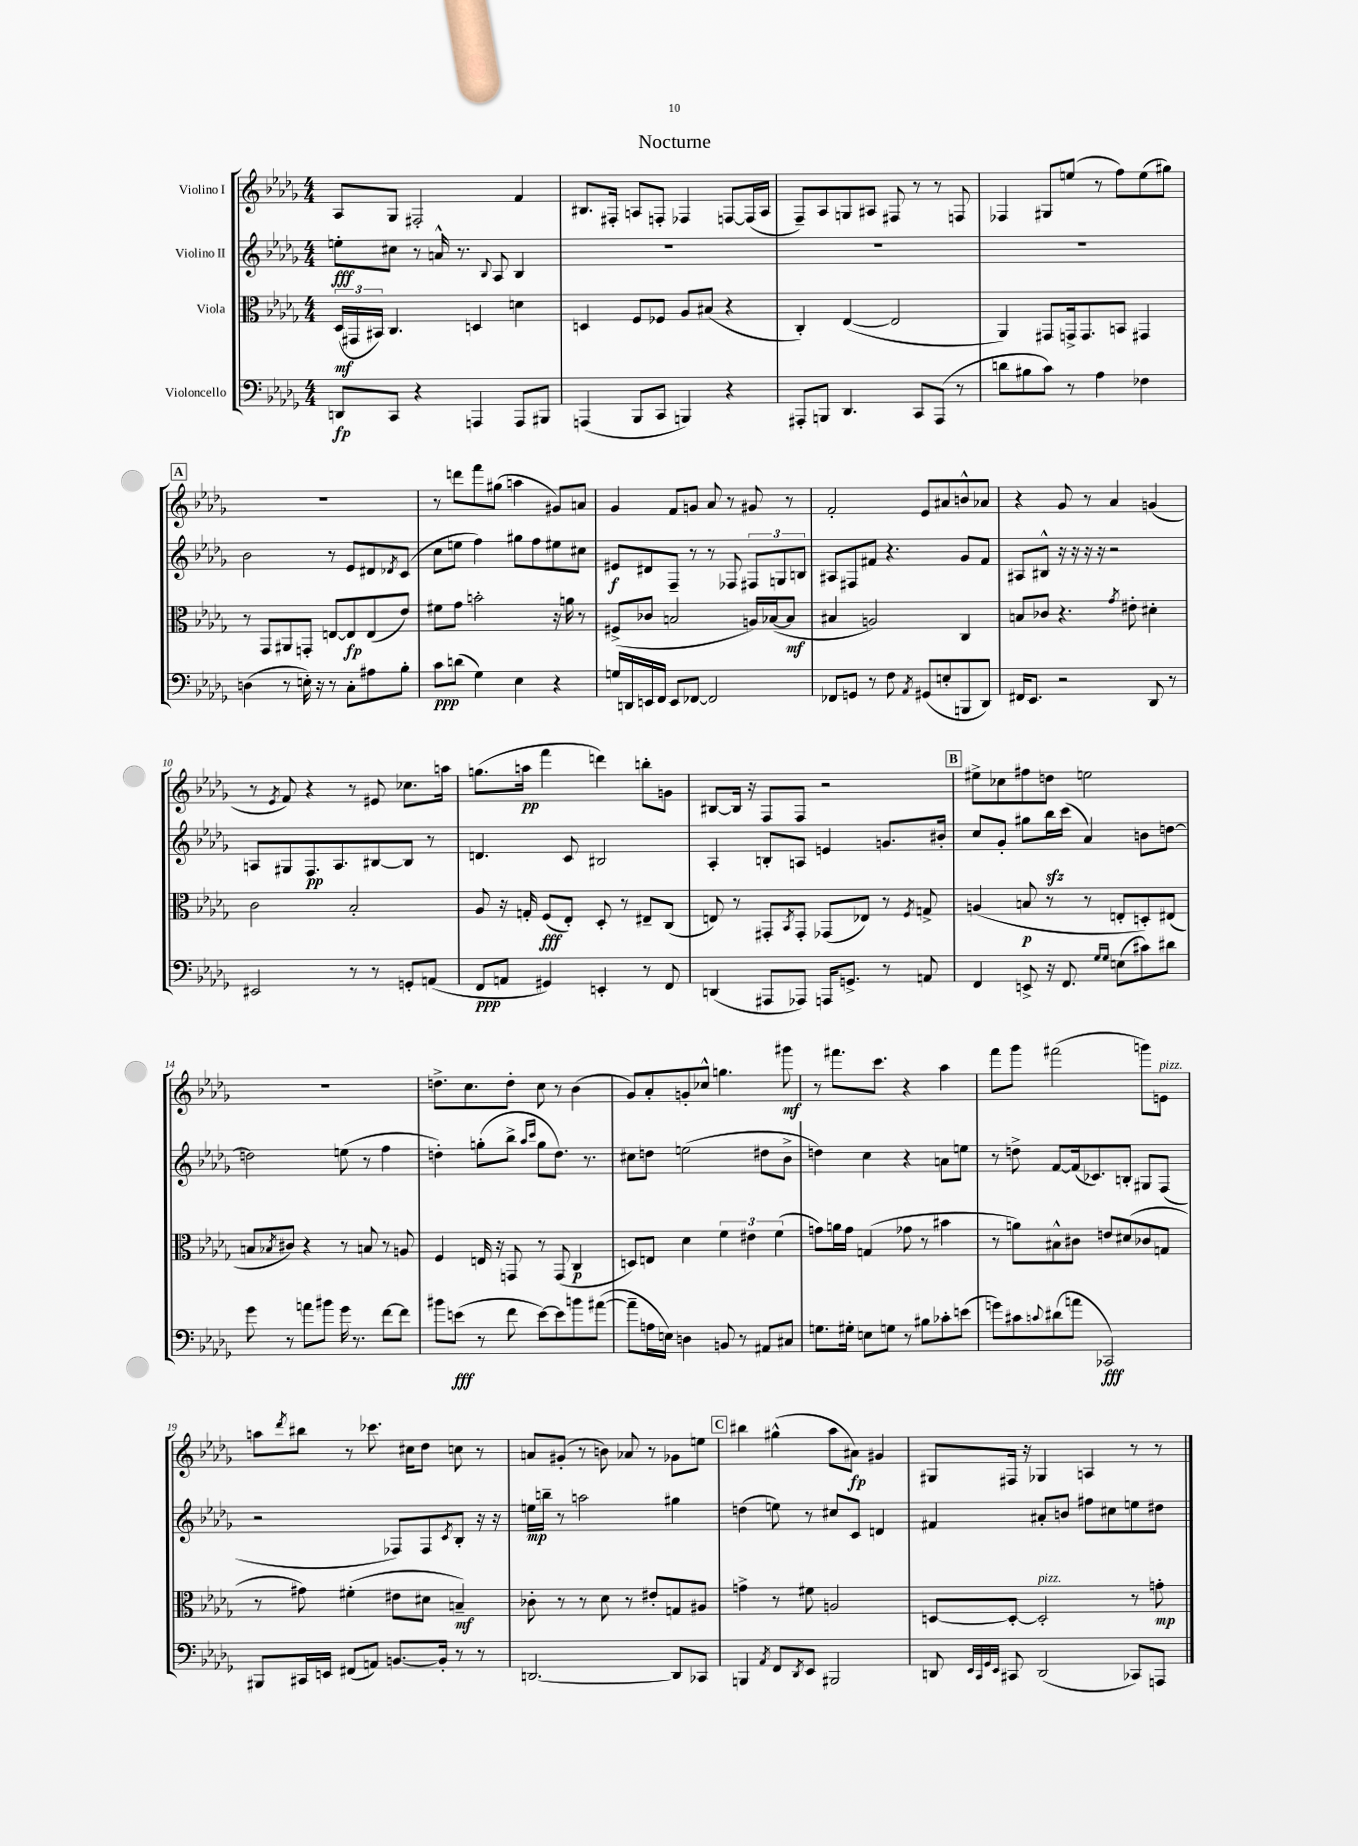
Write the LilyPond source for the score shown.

\header { title = "Nocturne" }
<<
\new StaffGroup <<
\new Staff = "s0" \with { instrumentName = "Violino I" } {
    \clef treble \key des \major \numericTimeSignature \time 4/4
    aes8 ges8 fis2-. f'4 |
    bis8. fis16-. a8 f8-. fes4 f8~ f16( a16 |
    f8--) aes8 g8 ais8 fis8 r8 r8 f8 |
    fes4 gis8 e''8( r8 f''8) e''8( gis''8) |
    \mark \markup { \box "A" } R1 |
    r8 d'''8 f'''8 gis''8( a''4 gis'8) a'8 |
    ges'4 f'8 g'8 aes'8 r8 gis'8 r8 |
    f'2-. ees'8 ais'8 b'8-^ aes'8 |
    r4 ges'8 r8 aes'4 g'4( |
    r8 \acciaccatura { ees'8 } f'8) r4 r8 eis'8 ces''8. a''16 |
    g''8.( a''16\pp f'''4 d'''4) b''8-. g'8 |
    bis8~ bis16 r16 f8 f8 r2 |
    \mark \markup { \box "B" } eis''8-> ces''8 fis''8 d''8 e''2 |
    R1 |
    d''8.-> c''8. d''8-. c''8 r8 bes'4( |
    ges'8) aes'8-. g'8-. ces''8-^ g''4. gis'''8\mf |
    r8 fis'''8. c'''8. r4 aes''4 |
    f'''8 ges'''8 fis'''2( g'''8) e'8^\markup { \italic "pizz." } |
    a''8 \acciaccatura { des'''8 } bis''8 r8 ces'''8. cis''16 des''8 c''8 r8 |
    a'8 gis'8-.( r8 b'8) aes'8 r8 ges'8 e''8 |
    \mark \markup { \box "C" } bis''4 gis''4-^( aes''8 ais'8\fp) gis'4 |
    gis8 fis16 r16 ges4 a4 r8 r8 \bar "|." |
}
\new Staff = "s1" \with { instrumentName = "Violino II" } {
    \clef treble \key des \major \numericTimeSignature \time 4/4
    e''8-.\fff cis''8 r8 a'16-^ r8. \appoggiatura { bes8 } aes8 bes4 |
    R1 |
    R1 |
    R1 |
    \mark \markup { \box "A" } bes'2 r8 ees'8 dis'8 \acciaccatura { des'8 } c'8( |
    c''8 e''8 f''4) gis''8 f''8 eis''8 cis''8 |
    eis'8\f dis'8 f8-- r8 r8 fes8 \tuplet 3/2 { fis8 g8 b8 } |
    ais8 fis8 fis'8 r4. ges'8 fis'8 |
    ais8 bis8-^ r16 r16 r16 r16 r2 |
    a8 gis8 f8.\pp a8. bis8~ bis8 r8 |
    d'4. c'8 bis2 |
    aes4-. b8-. a8 e'4 g'8. bis'16-. |
    \mark \markup { \box "B" } c''8 ges'8-. gis''8 bes''16\sfz c'''16( aes'4) b'8 d''8~ |
    d''2 e''8( r8 f''4 |
    d''4-.) g''8-.( bes''8-> \grace { aes''16 c'''16 } g''8 d''8.) r8. |
    cis''8 d''8 e''2( dis''8 bes'8-> |
    d''4) c''4 r4 a'8 e''8 |
    r8 d''8-> f'8~ f'16( ces'8.) b8-. gis8 f8( |
    r2 fes8) fes8 \acciaccatura { c'8 } bes8-. r16 r16 |
    e''16\mp b''16-- r8 a''2 gis''4 |
    \mark \markup { \box "C" } d''4( e''8) r8 cis''8 c'8 d'4 |
    fis'4 ais'8-. b'8 fis''8 cis''8 e''8 dis''8 \bar "|." |
}
\new Staff = "s2" \with { instrumentName = "Viola" } {
    \clef alto \key des \major \numericTimeSignature \time 4/4
    \tuplet 3/2 { des16\mf( gis,16 bis,16) } c4. d4 d'4 |
    d4 f8 fes8 aes8 bis8( r4 |
    c4-.) ees4~( ees2 |
    aes,4) gis,8 g,16-> g,8. b,8 gis,4 |
    \mark \markup { \box "A" } r8 ges,8 ais,8 g,8-. e8~ e8\fp e8( ees'8) |
    fis'8 ges'8 b'2-. r16 a'16 r8 |
    fis8->( ces'8 b2 a16) bes16~( bes8\mf |
    bis4 a2) c4 |
    b8 ces'8 r4. \acciaccatura { ges'8 } eis'8-. dis'4-. |
    c'2 bes2-. |
    aes8 r16 g16-. f8\fff( ees8-.) des8-. r8 eis8-- c8( |
    e8) r8 gis,8-. \acciaccatura { bes,8 } gis,8-. ges,8( ees8) r8 \acciaccatura { f8 } g8-> |
    \mark \markup { \box "B" } a4( b8\p r8 r8 e8-. d8-.) eis8( |
    b8 \acciaccatura { bes8 } cis'8) r4 r8 b8 r8 a8 |
    f4 e16 r16 g,8 r8 g,8( c4\p |
    d8) e8 des'4 \tuplet 3/2 { f'4 eis'4 f'4( } |
    g'8) a'16 g'16 g4( ges'8 r8 bis'4 |
    r8 a'8) bis8-^ cis'8 e'8 dis'8( ces'8 g8 |
    r8 gis'8) fis'4-.( eis'8 dis'8 b4--\mf) |
    ces'8-. r8 r8 des'8 r8 eis'8-. g8 ais8 |
    \mark \markup { \box "C" } g'4-> r8 fis'8 a2 |
    d8~ d8~-. d2-.^\markup { \italic "pizz." } r8 g'8-.\mp \bar "|." |
}
\new Staff = "s3" \with { instrumentName = "Violoncello" } {
    \clef bass \key des \major \numericTimeSignature \time 4/4
    d,8\fp c,8 r4 a,,4 a,,8 bis,,8 |
    a,,4( bes,,8 c,8 b,,4) r4 |
    ais,,8-. b,,8 des,4. c,8 ais,,8( r8 |
    d'8 bis8 c'8) r8 aes4 fes4 |
    \mark \markup { \box "A" } d4( r8 e16-.) r16 r8 c8-. ais8 bes8-. |
    c'8\ppp d'8( ges4) ees4 r4 |
    g16 d,16 e,16 f,16 e,8 fes,8~ fes,2 |
    fes,8 g,8 r8 f8 \acciaccatura { aes,8 } gis,8( e8-. b,,8 des,8) |
    fis,16 ees,8. r2 des,8 r8 |
    eis,2 r8 r8 g,8-. a,8( |
    f,8\ppp a,8 gis,4) e,4-. r8 f,8 |
    d,4( ais,,8 aes,,8) a,,16 g,8.-> r8 a,8 |
    \mark \markup { \box "B" } f,4 e,8-> r16 f,8. \grace { ges16 ges16 } e8( cis'8) dis'8 |
    ges'8 r8 a'8 bis'8 ges'16 r8. f'8~ f'8 |
    bis'8 e'8\fff( r8 f'8 e'8~) e'8 b'8 ais'8~( |
    ais'8-- a16 e16) d4 b,8 r8 ais,8 cis8 |
    g8. gis16-. e8 g8 r8 bis8 ces'8-. e'8( |
    g'8) cis'8 \appoggiatura { c'8 } dis'8( a'8 ces,2\fff) |
    bis,,8 cis,16 e,16 fis,8( a,8) b,8.~ b,16-. r8 r8 |
    d,2.~ d,8 ces,8 |
    \mark \markup { \box "C" } b,,4 \acciaccatura { aes,8 } f,8 \acciaccatura { des,8 } ees,8 bis,,2 |
    d,8 \grace { ees,32 c,32 ges,32 ees,32 } cis,8 d,2( ces,8) a,,8 \bar "|." |
}
>>
>>
